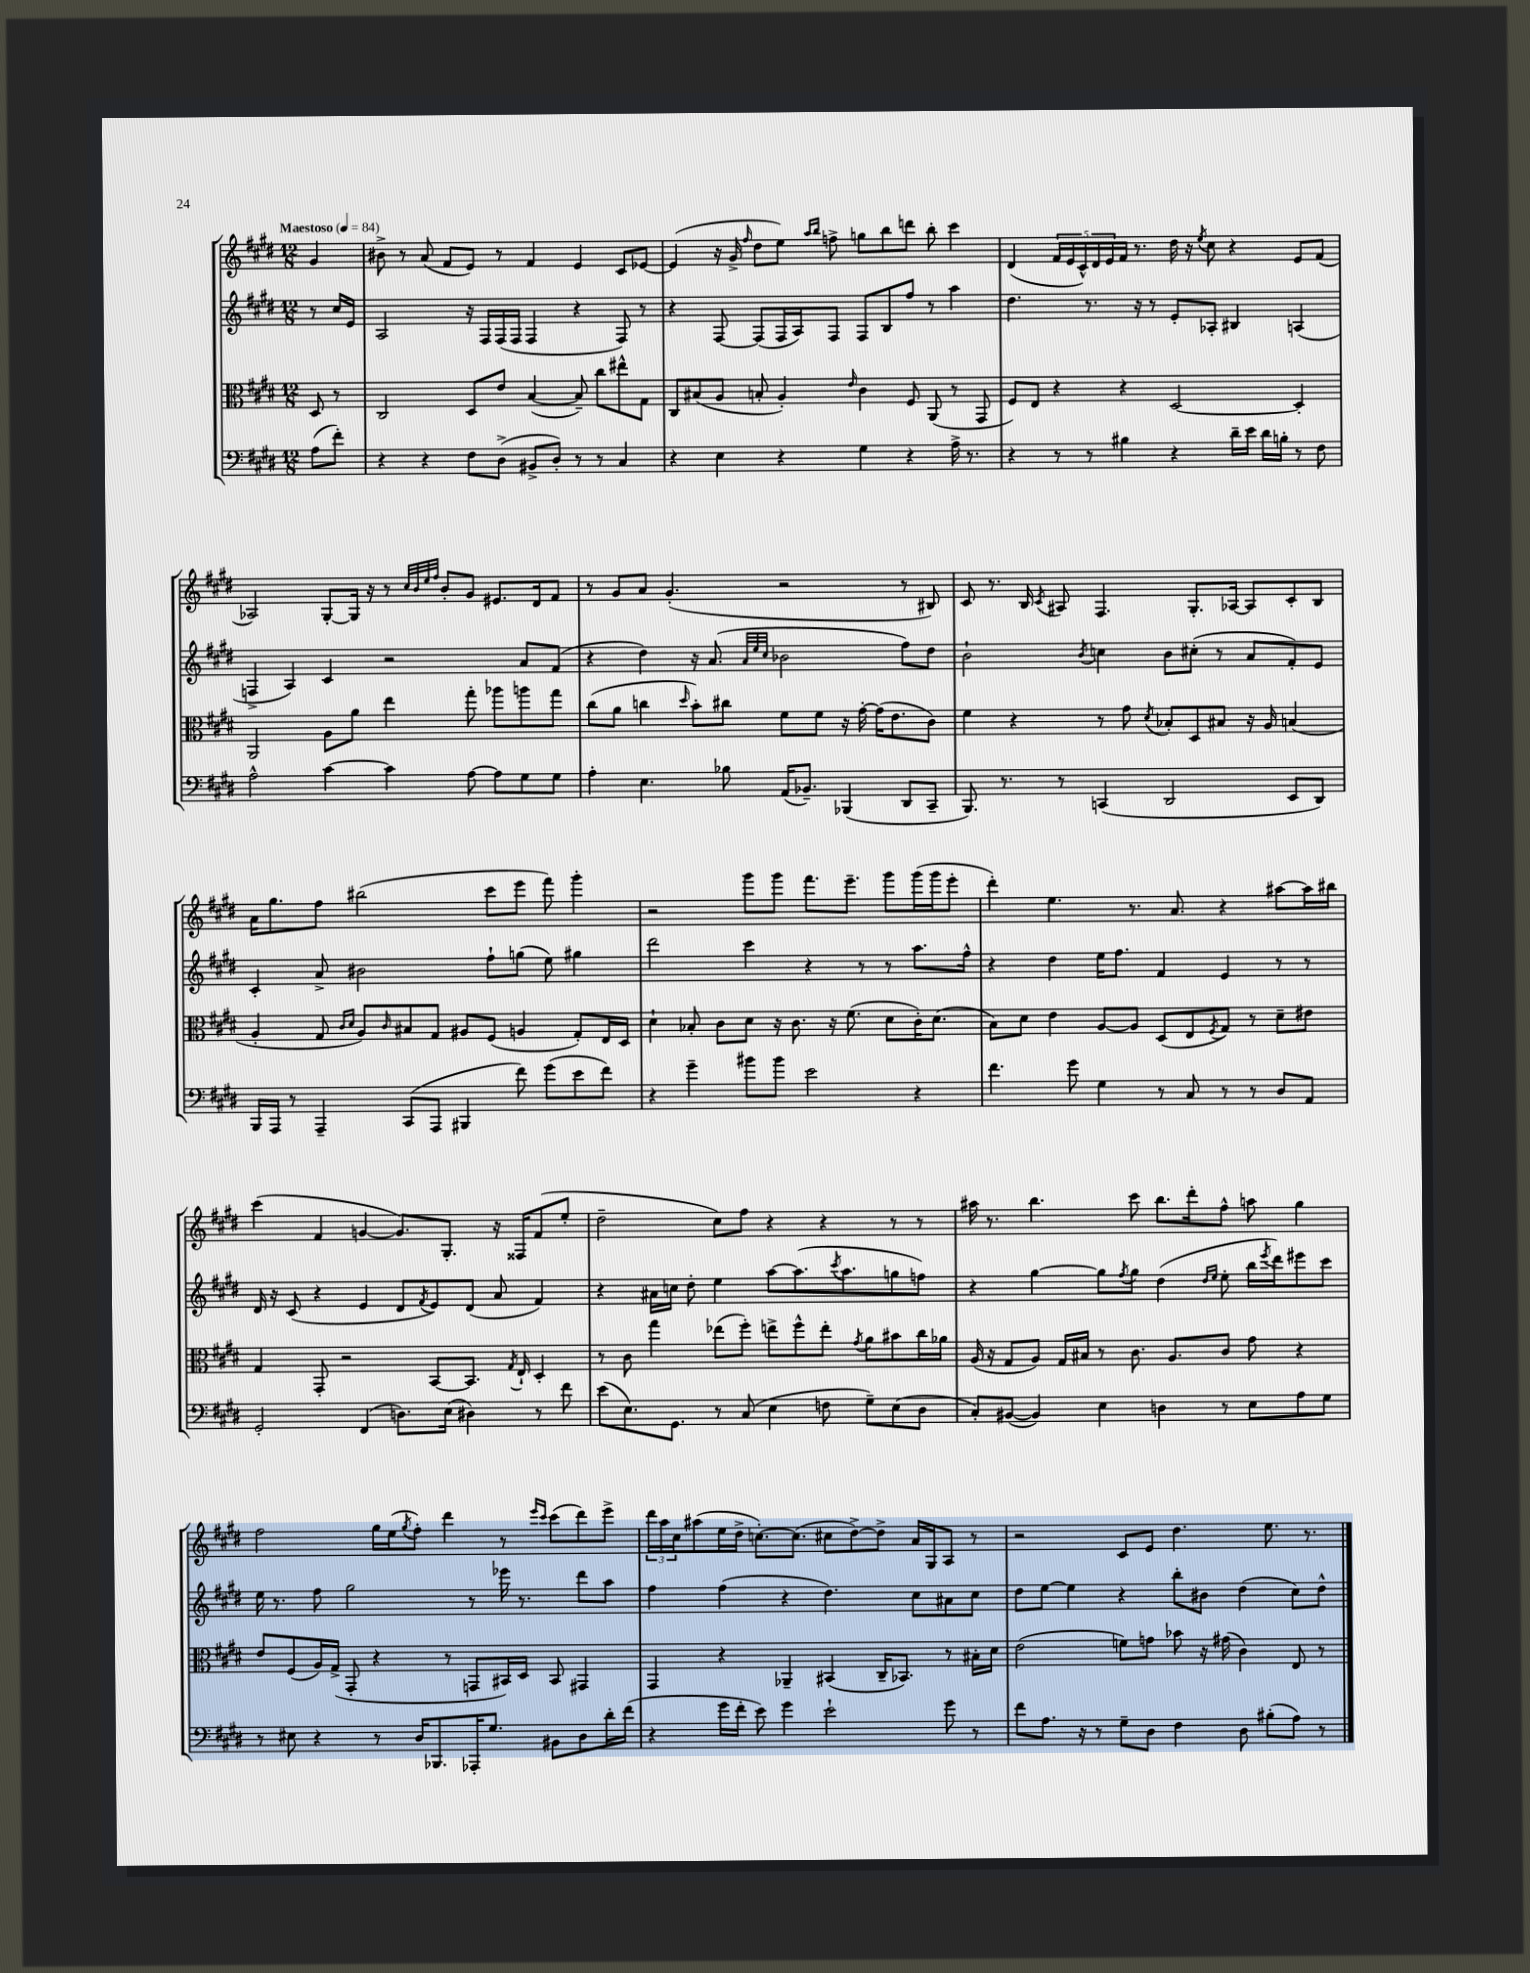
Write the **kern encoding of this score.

**kern	**kern	**kern	**kern
*part4	*part3	*part2	*part1
*staff4	*staff3	*staff2	*staff1
*clefF4	*clefC3	*clefG2	*clefG2
*k[f#c#g#d#]	*k[f#c#g#d#]	*k[f#c#g#d#]	*k[f#c#g#d#]
*M12/8	*M12/8	*M12/8	*M12/8
*MM84	*MM84	*MM84	*MM84
=	=	=	=
!	!	!	!LO:TX:a:B:t=Maestoso
(8A\L	8D#/	8r	4g#/
8f#'\J)	8r	16cc#/LL	.
.	.	16e/JJ	.
=1	=1	=1	=1
4r	2C#/	2A/	8b#X^\
.	.	.	8r
4r	.	.	(8a/
.	.	.	8f#/L
8F#\L	8D#/L	16r	8e/J)
.	.	16F#/LL	.
(8D#^\J	8e/J	(16F#/	8r
.	.	16F#/JJ	.
8BB#X^/L	([4B/	4F#/	4f#/
8D#'/J)	.	.	.
8r	8B~/])	4r	4e/
8r	8cc#\L	.	.
4C#/	8ee#X^^\	8F#/)	8c#/L
.	8G#\J	8r	[8e-X/J
=2	=2	=2	=2
4r	8C#/L	4r	(4e-/]
.	(8B#X/	.	.
4E\	8A/J	[8F#/	16r
.	.	.	16g#^/
.	.	.	16qqff#/
.	8Bn'/	(8F#/L]	8dd#\L
4r	4A'/)	16F#/L	8ee\J)
.	.	16A/J)	.
.	.	.	16qqaa/LL
.	.	.	16qqbb/JJ
.	.	8F#/J	8ffn^\
.	16qqe/	.	.
4G#\	4c#\	8F#/L	8ggn\L
.	.	8B/	8bb\
4r	8F#/	8ff#/J	8dddn\J
.	(8AA/	8r	8bb'\
16A^\	8r	4aa\	4ccc#\
8.r	.	.	.
.	8GG#/	.	.
=3	=3	=3	=3
4r	8F#/L)	4.dd#\	(4d#/
.	8E/J	.	.
8r	4r	.	20f#/LL
.	.	.	20e/
.	.	.	20c#^^/)
8r	.	8.r	.
.	.	.	20d#/
.	.	.	20e/
4B#X\	4r	.	16f#/JJ
.	.	16r	8.r
.	.	8r	.
4r	[2D#/	8e'/L	16dd#\
.	.	.	16r
.	.	.	8qee/
.	.	8A-X'/J	8cc#\
16d#~\LL	.	4B#X/	4r
16e\JJ	.	.	.
16d#\LL	.	.	.
16Bn'\JJ	.	.	.
8r	4D#'/]	(4An/	8e/L
8F#\	.	.	(8f#/J
!!LO:LB:g=z
=4	=4	=4	=4
2A^^\	2AA/	4Fn^/	2A-X/)
.	.	4A/)	.
[4c#\	8A\L	4c#/	[8G#'/L
.	8a\J	.	16G#/Jk]
.	.	.	16r
4c#\]	4ee\	2r	8r
.	.	.	32qqcc#/LLL
.	.	.	32qqb/
.	.	.	32qqee/
.	.	.	32qqff#/JJJ
.	.	.	8b'/L
[8A\	8gg#'\	.	8g#/J
8A\L]	8aa-X\L	.	8.e#X/L
8G#\	8aan\	8a/L	.
.	.	.	16d#/k
8G#\J	8gg#\J	(8f#/J	8f#/J
=5	=5	=5	=5
4A'\	(8cc#\L	4r	8r
.	8a\J	.	8g#/L
4.E\	4ccn\	4dd#\)	8a/J
.	.	.	(4.g#'/
.	16qqdd#/	.	.
.	8b'\L)	16r	.
.	.	(8.a/	.
8B-X\	8cc#X\J	.	.
.	.	32qqa/LLL	.
.	.	32qqee/	.
.	.	32qqcc#/JJJ	.
(16AA/KL	8f#\L	2b-X\	2r
8.BB-X~/J)	.	.	.
.	8f#\J	.	.
(4BBB-X/	16r	.	.
.	[16g#'\	.	.
.	(16g#\KL]	.	.
.	8.e\	.	.
8DD#/L	.	8ff#\L)	8r
8CC#~/J	8c#\J)	8dd#\J	8B#X/)
=6	=6	=6	=6
8.BBB/)	4f#\	2b`\	8c#/
.	.	.	8.r
8.r	.	.	.
.	4r	.	.
.	.	.	16B/
.	.	.	8qc#/
8r	.	.	8A#X/
.	.	8qb/	.
(4CCn/	8r	4ccn\	4.F#/
.	8g#\	.	.
.	8qd#/	.	.
2DD#/	8B-X'/L	8b\L	.
.	8D#/	(8cc#X'\J	8.G#'/L
.	8B#X/J	8r	.
.	.	.	[16A-X/Jk
.	16r	8a/L	8A-/L]
.	16A/	.	.
8EE/L	(4Bn/	8f#'/)	8c#'/
8DD#/J)	.	8e/J	8B/J
!!LO:LB:g=z
=7	=7	=7	=7
16BBB/LL	4A'/	4c#'/	16a\KL
16AAA/JJ	.	.	8.gg#\
8r	.	.	.
4AAA~/	8G#/	8a^/	8ff#\J
.	16qqc#/LL	.	.
.	16qqd#/JJ	.	.
.	8A/L)	2b#X\	(2bb#X\
.	16qqc#/	.	.
(8CC#/L	8B#X/	.	.
8AAA/J	8G#/J	.	.
4BBB#X/	8A#X/L	.	.
.	(8F#/J	8ff#`\L	8ccc#\L
8f#\)	4An/	(8ggn\J	8eee\J
(8g#\L	.	8ee\)	8fff#\)
8e\	8G#'/L)	4gg#X\	4ggg#'\
8f#\J)	16E/L	.	.
.	16D#/JJ	.	.
=8	=8	=8	=8
4r	4d#`\	2ddd#\	2r
4g#~\	8B-X'/	.	.
.	8c#\L	.	.
8b#X\L	8d#\J	4ccc#\	8ggg#\L
8b#\J	16r	.	8ggg#\J
.	8.c#\	.	.
2e\	.	4r	8.fff#\L
.	16r	.	.
.	(8.f#\	.	8.eee~\J
.	.	8r	.
.	8d#\L	8r	8ggg#\L
4r	16c#'\K)	8.aa\L	(16ggg#\L
.	(8.d#\J	.	16ggg#\J
.	.	.	8eee'\J
.	.	16ff#^^\Jk	.
=9	=9	=9	=9
4.f#\	8B\L)	4r	4ddd#'\)
.	8d#\J	.	.
.	4e\	4dd#\	4.ee\
8g#\	.	.	.
4G#\	[8A/L	16ee\KL	.
.	.	8.ff#\J	.
.	8A/J]	.	8.r
8r	(8D#/L	4f#/	.
.	.	.	8.a/
8C#/	8E/	.	.
.	8qF#/	.	.
8r	8G#/J)	4e/	4r
8r	8r	.	.
8D#/L	8d#~\L	8r	[8aa#X\L
8AA/J	8e#X\J	8r	16aa#\L]
.	.	.	16bb#X\JJ
!!LO:LB:g=z
=10	=10	=10	=10
2GG#'/	4G#/	16d#/	(4ccc#\
.	.	16r	.
.	.	(8c#/	.
.	8GG#'/	4r	4f#/
.	2r	.	.
(4FF#/	.	4e/	[4gn/
8.Dn\L)	.	8d#/L	8.g/L])
.	.	8qf#/	.
.	[8BB/L	8e/)	.
(16E\Jk	.	.	8.G#'/J
4D#X\)	8.BB/J]	(8d#/J	.
.	.	8a/	16r
.	8qG#/	.	.
.	16E`/	.	16F##X/KL
8r	4D#'/	4f#/)	(8f#/
8f#\	.	.	8ee'/J
=11	=11	=11	=11
(8e\L	8r	4r	2dd#~\
8.E\)	8c#\	.	.
.	4gg#\	16a#X\LL	.
8.GG#\J	.	16ccn\JJ	.
.	.	8dd#'\	.
8r	(8ee-X\L	4ee\	8cc#\L)
(8C#/	8ff#'\J)	.	8ff#\J
4E\	8een^\L	[8aa\L	4r
.	8ff#^^\	(8.aa\]	.
8Fn\	8ee'\J	.	4r
.	.	8qccc#/	.
.	.	8.aa\	.
.	8qg#/	.	.
8G#~\L)	8a\L	.	.
(8E\	8b#X\	8ggn\	8r
8D#\J	16cc#\L	8ffn\J)	8r
.	16a-X\JJ	.	.
=12	=12	=12	=12
8C#'/L)	(16A/	4r	16aa#X\
.	16r	.	8.r
([8BB#X/J	8G#/L	.	.
4BB#/])	8A/J)	[4gg#\	4.bb\
.	16G#/LL	.	.
.	16B#X/JJ	.	.
4E\	8r	8gg#\L]	.
.	.	8qff#/	.
.	8.c#\	8gg#\J	8ccc#\
4Dn\	.	(4dd#\	8.bb\L
.	8.A/L	.	.
.	.	.	16ddd#'\k
.	.	16qqdd#/LL	.
.	.	16qqee/JJ	.
8r	8c#/J	8ee'\	8ff#^^\J
8E\L	8g#\	16bb\LL	8aan\
.	.	8qeee/	.
.	.	16ddd#\J)	.
8A\	4r	8eee#X\	4gg#\
8G#\J	.	8ccc#\J	.
!!LO:LB:g=z
=13	=13	=13	=13
8r	8e/L	16ee\	2ff#\
.	.	8.r	.
8E#X\	(8F#/	.	.
4r	16A/L)	8ff#\	.
.	(16G#^/JJ	.	.
.	8GG#'/	2gg#\	.
8r	4r	.	16gg#\LL
.	.	.	(16ee\J
.	.	.	8qgg#/
16D#/KL	.	.	8ff#'\J)
8.BBB-X/	.	.	.
.	8r	.	4ddd#\
16AAA-X'/K	8GGn/L	8r	.
8.G#/J	.	.	.
.	16BB#X/L)	16eee-X\	8r
.	16D#/JJ	8.r	.
.	.	.	16qqeee/LL
.	.	.	16qqccc#/JJ
8BB#X\L	8BB#/	.	(8ccc#\L
8D#\	4GG#X/	8ddd#\L	8ddd#\)
16d#'\L	.	8aa\J	8eee^\J
(16f#\JJ	.	.	.
=14	=14	=14	=14
4r	4GG#/	4ff#\	24ddd#\LL
.	.	.	24aa\
.	.	.	24cc#\J
.	.	.	(8aa#X\
16g#\LL	4r	(4ff#\	16ee\L
16f#'\JJ	.	.	16dd#^\JJ
8e\)	.	.	[8.ccn'\L)
4g#\	4AA-X~/	4r	.
.	.	.	(8.cc\J]
2e`\	(4BB#X/	4.dd#\)	8cc#X\L
.	.	.	[8dd#^\)
.	16C#~/KL	.	8dd#^\J]
.	8.BB-X/J)	.	.
.	.	8cc#\L	16a/LL
.	.	.	16G#/J
8g#\	8r	8a#X\	8A/J
8r	16B#X'\LL	8cc#\J	8r
.	16d#\JJ	.	.
=15	=15	=15	=15
8f#\L	(2e\	8dd#\L	2r
8.A\J	.	[8ee\J	.
.	.	4ee\]	.
16r	.	.	.
8r	.	.	.
8G#~\L	8fn\L)	4r	8c#/L
8D#\J	8gn\J	.	8e/J
4F#\	8b-X\	8bb'\L	4.dd#\
.	16r	8b#X\J	.
.	(16g#X\	.	.
8D#\	4c#\)	(4dd#\	.
(8B#X'\L	.	.	8.ee\
8A\J)	8E/	8cc#\L)	.
.	.	.	8.r
8r	8r	8dd#^^\J	.
==	==	==	==
*-	*-	*-	*-
